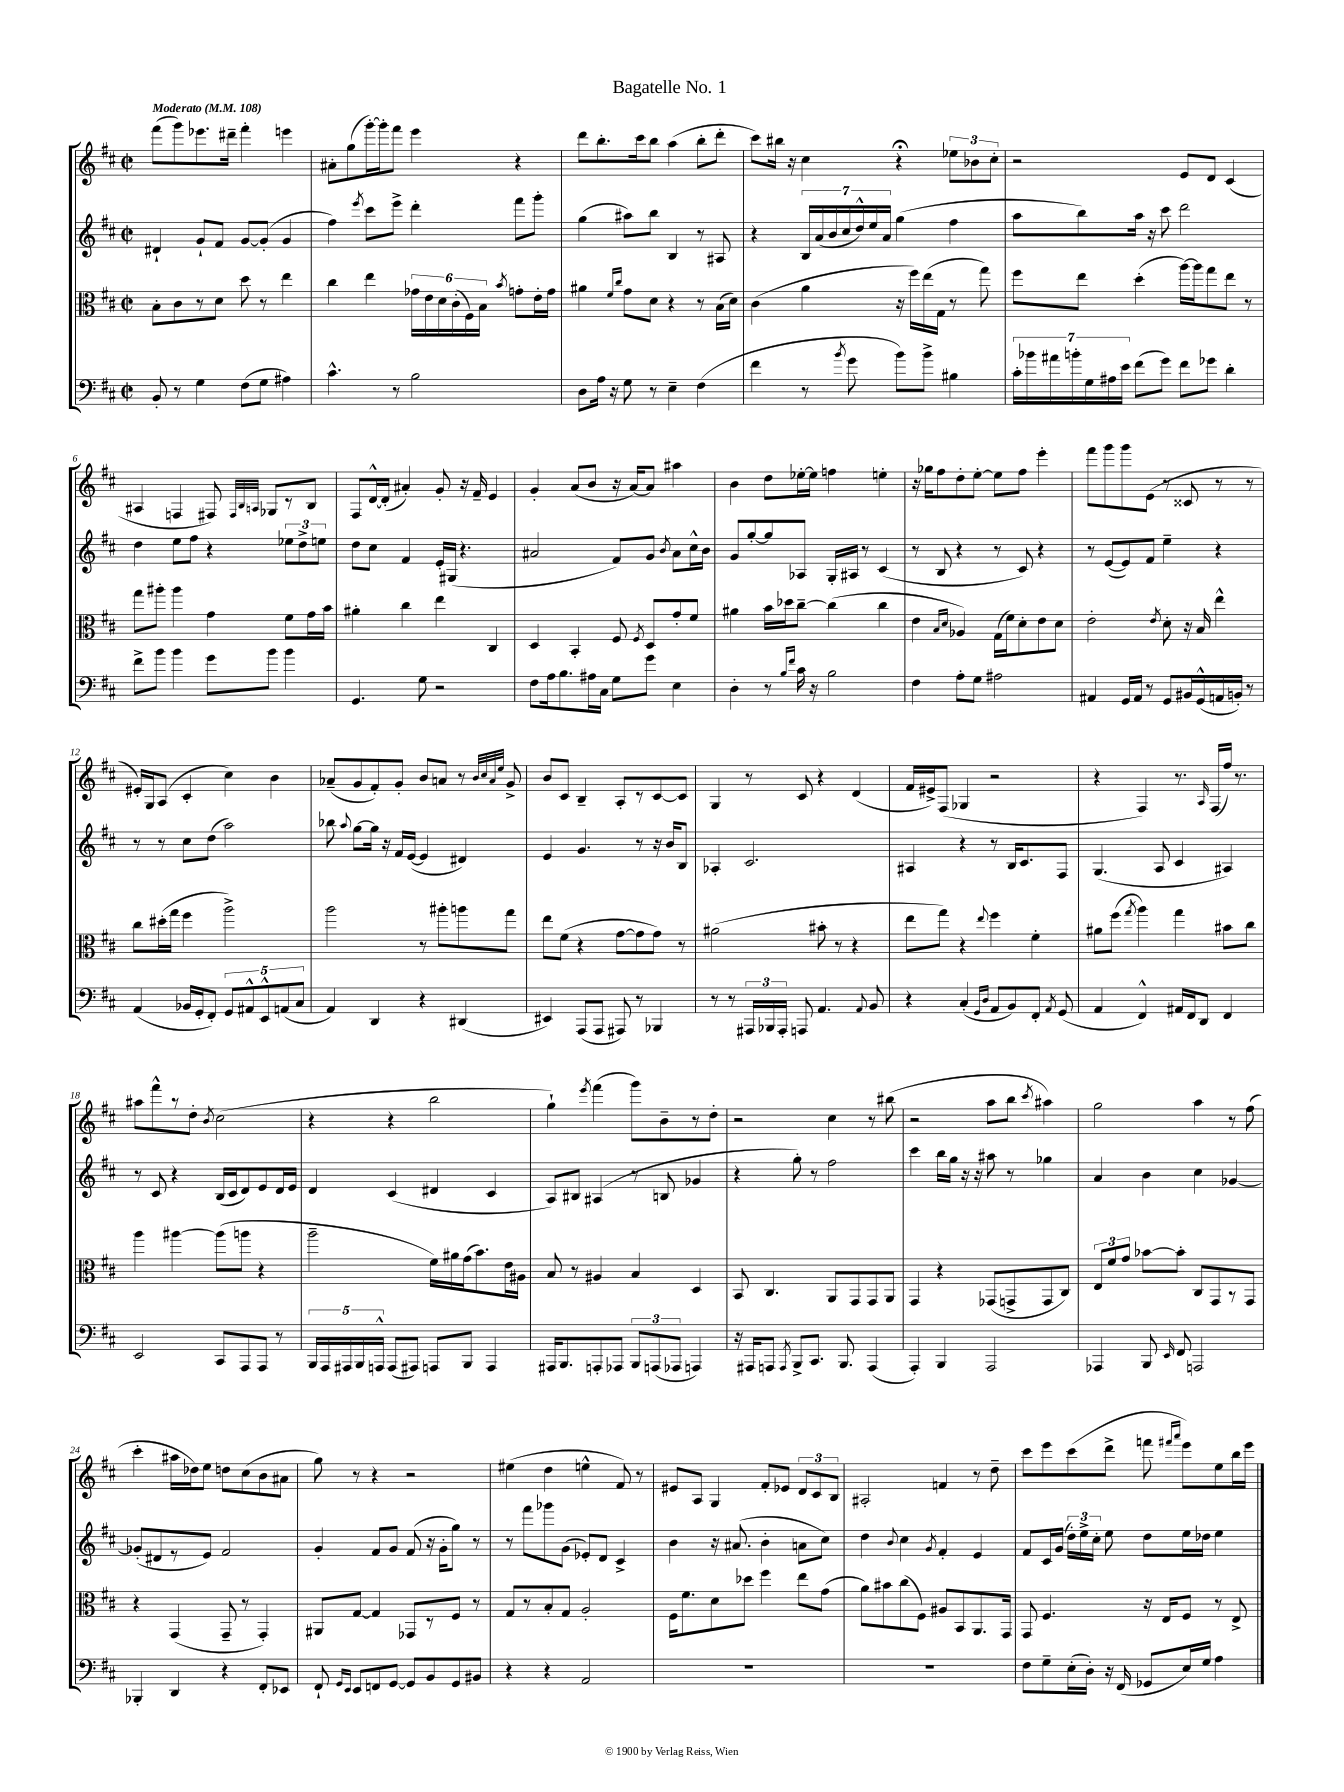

**kern	**kern	**kern	**kern
*part4	*part3	*part2	*part1
*staff4	*staff3	*staff2	*staff1
*clefF4	*clefC3	*clefG2	*clefG2
*k[f#c#]	*k[f#c#]	*k[f#c#]	*k[f#c#]
*M2/2	*M2/2	*M2/2	*M2/2
*met(c|)	*met(c|)	*met(c|)	*met(c|)
*MM108	*MM108	*MM108	*MM108
=1	=1	=1	=1
!	!	!	!LO:TX:a:B:t=Moderato
8BB'/	8B'\L	4d#X`/	(8fff#\L
8r	8c#\	.	8ggg\)
4G\	8r	8g`/L	8.eee-X\
.	8d\J	8f#/J	.
.	.	.	16ddd#X~\Jk
(8F#\L	8dd\	[8g/L	4fff#'\
8G\J	8r	(8g'/J]	.
4A#X\)	4ee\	4g/	4eeen\
=2	=2	=2	=2
4.c#^^\	4cc#\	4ff#\)	8a#X'\L
.	.	.	(8gg\
.	.	8qeee/	.
.	4ee\	8ccc#\L	[16ggg'\L)
.	.	.	16ggg'\J]
8r	.	8eee^\J	8fff#\J
2B\	24g-X\LL	4ddd'\	4eee\
.	24e\	.	.
.	24d\	.	.
.	(24c#'\	.	.
.	24F#\)	.	.
.	24B\JJ	.	.
.	8qb/	.	.
.	8gn'\L	8fff#\L	4r
.	16e'\L	8ggg'\J	.
.	16g\JJ	.	.
=3	=3	=3	=3
8D\L	4a#X\	(4gg\	8ddd\L
16A\Jk	.	.	8.bb'\
16r	.	.	.
.	16qqf#/LL	.	.
.	16qqcc#/JJ	.	.
8G\	8g\L	8aa#X\L)	.
.	.	.	16ccc#\k
8r	8d\J	8bb\J	8bb\J
4E~\	4r	4B/	(4aa\
(4F#\	8r	8r	8bb'\L
.	(16B\LL	8A#X/	8ddd'\J
.	16d\JJ)	.	.
=4	=4	=4	=4
4f#\	(4c#\	4r	8ccc#\L)
.	.	.	16bb#X\Jk
.	.	.	16r
8r	4a\	28B/LL	4cc#\
.	.	(28a/	.
.	.	28b/	.
.	.	28cc#/	.
8qb/	.	.	.
8g\	.	.	.
.	.	28dd^^/)	.
.	.	28ee/	.
.	.	28a/JJ	.
8b\L)	16r	(4gg\	4r;<
.	16ff#\LL)	.	.
8b^\J	(16ee\	.	.
.	16G\JJ	.	.
4B#X\	8r	4ff#\	12ee-X\L
.	.	.	12b-X\
.	8gg\)	.	.
.	.	.	12cc#'\J
=5	=5	=5	=5
28c#'\LL	8ff#\L	8aa\L	2r
28b-X\	.	.	.
28a#X\	.	.	.
28bn'\	.	.	.
.	8ee\J	8bb\)	.
28G\	.	.	.
28A#X\	.	.	.
28e\JJ	.	.	.
(8f#\L	(4dd'\	16aa\Jk	.
.	.	16r	.
8g\J)	.	8ccc#\	.
8f#\L	[16aa\LL)	2ddd\	8e/L
.	16aa\J]	.	.
8g-X\J	8gg\	.	8d/J
4d'\	8ee\J	.	(4c#/
.	8r	.	.
!!LO:LB:g=z
=6	=6	=6	=6
8f#^\L	8gg\L	4dd\	4A#X/
8b\J	8aa#X'\J	.	.
4b\	4aa#\	8ee\L	4Fn/
.	.	8ff#\J	.
8g\L	4g\	4r	8F#X/)
.	.	.	32qqF#/LLL
.	.	.	32qqB/
.	.	.	32qqAn/JJJ
8b\J	.	.	8G-X/L
4b\	8f#\L	12ee-X\L	8r
.	.	12dd^\	.
.	16g\L	.	8B/J
.	.	12een\J	.
.	16b\JJ	.	.
=7	=7	=7	=7
4.GG/	4a#X'\	8dd\L	8F#/L
.	.	8cc#\J	[16d^^/L
.	.	.	(16d'/JJ]
.	4cc#\	4f#/	4a#X'/)
8G\	.	.	.
2r	4ee\	16e'/LL	8g'/
.	.	(16G#X/JJ	.
.	.	4.r	16r
.	.	.	16f#~/
.	4C#/	.	4e/
=8	=8	=8	=8
8F#\L	4D/	2a#X/	4g'/
16A\k	.	.	.
8.B\	.	.	.
.	4BB'/	.	(8a/L
16A#X\L	.	.	8b/J
16C#\JJ	.	.	.
8G\L	8F#/	8f#/L)	16r
.	.	.	[16a/KL)
.	8qF#/	.	.
8g\J	8D/L	8g/J	8a/J]
.	.	8qb/	.
4E\	8g'/	8a#\L	4aa#X\
.	8f#/J	16cc#^^\L	.
.	.	16b\JJ	.
=9	=9	=9	=9
4D'\	4a#X\	8g/L	4b\
.	.	[8gg'/	.
8r	16b\LL	8gg/]	8dd\L
.	16dd-X\J	.	.
16qqB/LL	.	.	.
16qqf#/JJ	.	.	.
16c#\	[8cc#~\J	8A-X/J	[16ee-X'\L
16r	.	.	16ee-\JJ]
2B\	(4cc#\]	16G'/LL	4ffn\
.	.	16A#X/JJ	.
.	.	8r	.
.	4cc#\	(4c#/	4een'\
=10	=10	=10	=10
4F#\	4e\	8r	16r
.	.	.	16gg-X\KL
.	.	8B/	8ff#\
.	16qqB/LL	.	.
.	16qqd/JJ	.	.
8A'\L	4A-X/)	4r	8dd'\
8G\J	.	.	[8ee'\J
2A#X\	(16G\LL	8r	8ee\L]
.	16f#\J)	.	.
.	8d'\	8c#/)	8ff#\J
.	8e\	4r	4eee'\
.	8d\J	.	.
=11	=11	=11	=11
4AA#X/	2e'\	8r	8fff#\L
.	.	([8e/L	8ggg\
16GG/LL	.	8e/])	8ggg\
16AA#/JJ	.	.	.
8r	.	8f#/J	(8e\J
.	8qe/	.	.
8GG/L	8d'\	4ee~\	8r
16BB#X/L	16r	.	8c##X/
(16GG^^/	16B/	.	.
16AAn/	4ee^^\	4r	8r
16BBn'/JJ)	.	.	.
8r	.	.	8r
!!LO:LB:g=z
=12	=12	=12	=12
(4AA/	8cc#\L	8r	16e#X'/LL)
.	.	.	16G/J
.	(16dd#X'\L	8r	(8A/J
.	16gg\JJ	.	.
16BB-X/LL	4ff#\	8cc#\L	4c#'/
16GG'/J	.	.	.
8FF#'/J)	.	(8dd\J	.
10GG/L	2aa^\)	2aa\)	4cc#\)
10AA#X^^/	.	.	.
10EE^^/	.	.	.
.	.	.	4b\
(10AAn/	.	.	.
10C#/J	.	.	.
=13	=13	=13	=13
4AA/)	2aa\	8bb-X\	(8a-X~/L
.	.	8qqaa/	.
.	.	[8gg\L	8g/
4DD/	.	16gg\Jk]	8f#'/)
.	.	16r	.
.	.	16f#/LL	8g'/J
.	.	([16e/JJ	.
4r	8r	4e/]	8b/L
.	8aa#X'\L	.	8an/J
(4DD#X/	8aan\	4d#X/)	8r
.	.	.	32qqb/LLL
.	.	.	32qqcc#/
.	.	.	32qqa/
.	.	.	32qqee/JJJ
.	8gg\J	.	8g^/
=14	=14	=14	=14
4EE#X/)	8ee\L	4e/	8b/L
.	(8f#\J	.	8c#/J
(8AAA/L	4r	4.g/	4B~/
8AAA/J	.	.	.
8AAA#X/)	[8g\L	.	8A'/L
8r	8g\]	8r	8r
4BBB-X/	8g\J)	16r	[8c#/
.	.	16b/KL	.
.	8r	8B/J	8c#/J]
=15	=15	=15	=15
8r	(2a#X\	4A-X'/	4G/
8r	.	.	.
24AAA#X/LL	.	2.c#/	8r
24BBB-X/	.	.	.
24AAA#'/JJ	.	.	.
8AAAn/	.	.	8c#/
4.AA/	8b#X'\	.	4r
.	8r	.	.
.	4r	.	(4d/
8qqAA/	.	.	.
8BB/	.	.	.
=16	=16	=16	=16
4r	8ee\L	4A#X/	16f#/LL
.	.	.	16e#X^/J)
.	8gg\J)	.	(8F#/J
(4C#'/	4r	4r	4G-X/
16qqGG/LL	.	.	.
16qqD/JJ	8qqee/	.	.
8AA/L	4ff#\	8r	2r
8BB/)	.	16B/KL	.
.	.	8.c#/	.
8FF#'/J	4f#'\	.	.
8qAA/	.	.	.
(8GG/	.	8F#/J	.
=17	=17	=17	=17
4AA/	8a#X\L	(4.G/	4r
.	(8ff#\J	.	.
.	8qgg/	.	.
4FF#^^/)	4aa\)	.	4F#/)
.	.	8A/	.
16AA#X/LL	4gg\	4c#/	8.r
16FF#/J	.	.	.
8DD/J	.	.	.
.	.	.	16qqA/
.	.	.	(16F#/LL
4FF#/	8b#X\L	4A#X/)	16ff#/JJ)
.	.	.	8.r
.	8cc#\J	.	.
!!LO:LB:g=z
=18	=18	=18	=18
2EE/	4aa\	8r	8aa#X\L
.	.	8c#/	8fff#^^\
.	[4aa#X\	4r	8r
.	.	.	8dd'\J
.	.	.	8qb/
8CC#/L	(8aa#\L]	(16B/LL	(2cc#\
.	.	16c#/J	.
8AAA/	8aan\J	8d/)	.
8AAA/J	4r	8e/	.
8r	.	16d/L	.
.	.	16e/JJ	.
=19	=19	=19	=19
20BBB/LL	2aa~\	4d/	4r
20AAA/	.	.	.
20AAA#X/	.	.	.
20BBB/	.	.	.
20AAAn^^/JJ	.	.	.
(8AAA/L	.	(4c#/	4r
8AAA#X/J)	.	.	.
8AAAn/L	16f#\LL)	4d#X/	2bb\
.	16a#X\	.	.
8BBB/J	(16g\J	.	.
.	8.b\)	.	.
4AAA/	.	4c#/	.
.	16e\L	.	.
.	16A#X\JJ	.	.
=20	=20	=20	=20
16AAA#X/KL	8B/	8A/L)	4gg`\)
8.BBB/	.	.	.
.	8r	8B#X/J	.
.	.	.	8qeee/
8AAAn'/	4A#X/	(4A#X/	(4fff#\
8AAA-X/J	.	.	.
12BBB/L	4B/	8r	8ggg\L)
(12AAAn/	.	.	.
.	.	8Bn/	8b~\
12AAA-X/J	.	.	.
4AAAn/)	4D/	4g-X/	8r
.	.	.	8dd'\J
=21	=21	=21	=21
16r	8BB/	4r	2r
16AAA#X/KL	.	.	.
8AAAn/J	4.C#/	.	.
8qAAA/	.	.	.
8BBB^/L	.	8gg'\)	.
8.CC#/J	.	8r	.
.	8AA/L	2ff#\	4cc#\
8.BBB/	.	.	.
.	8GG/	.	.
(4AAA/	8GG/	.	8r
.	8AA/J	.	(8bb#X\
=22	=22	=22	=22
4AAA'/)	4GG/	4ccc#\	2r
4BBB/	4r	16bb\LL	.
.	.	16gg\JJ	.
.	.	16r	.
.	.	16r	.
2AAA/	(8GG-X/L	8aa#X\	8aa\L
.	8GGn^/	8r	8bb\J
.	.	.	8qccc#/
.	8GG/	4gg-X\	4aa#X\)
.	8C#/J)	.	.
=23	=23	=23	=23
4AAA-X/	12E/L	4a/	2gg\
.	12f#/	.	.
.	12g/J	.	.
8BBB/	[8b-X\L	4b\	.
16qqEE/	.	.	.
8FF#/	8b-'\J]	.	.
2AAAn/	8C#/L	4cc#\	4aa\
.	8GG/	.	.
.	8r	[4g-X/	8r
.	8GG/J	.	(8ff#\
!!LO:LB:g=z
=24	=24	=24	=24
4BBB-X'/	4r	(8g-X'/L]	4ccc#'\
.	.	8d#X/	.
4DD/	(4GG/	8r	16aa#X\LL
.	.	.	16dd-X\J)
.	.	8e/J)	8ee\J
4r	8GG~/	2f#/	8ddn\L
.	8r	.	(8cc#\
8FF#'/L	4GG'/)	.	8b\
8EE-X/J	.	.	8a#X\J
=25	=25	=25	=25
8FF#`/	8AA#X/L	4g'/	8gg\)
16qqGG/LL	.	.	.
16qqEE/JJ	.	.	.
8EE/L	[8G/J	.	8r
8FFn/	4G/]	8f#/L	4r
[8GG/J	.	8g/J	.
8GG/L]	8GG-X/L	(8f#/	2r
8BB/	8r	16r	.
.	.	16g'\KL	.
8GG/	8F#/J	8gg\J)	.
8BB#X/J	8r	8r	.
=26	=26	=26	=26
4r	8G/L	8r	(4ee#X\
.	8r	8fff#\L	.
4r	8B'/	8ggg-X\	4dd\
.	8G/J	(8g\J	.
2AA/	2A'/	8e-X'/L)	4een^^\
.	.	8d/J	.
.	.	4c#^/	8f#/)
.	.	.	8r
=27	=27	=27	=27
1r	16F#\KL	4b\	8e#X/L
.	8.f#\	.	.
.	.	.	8A/J
.	8d\	16r	4G/
.	.	(8.a#X/	.
.	8dd-X\J	.	.
.	4ff#\	4b'\	8f#'/L
.	.	.	8e-X/J
.	8ee\L	8an\L	12d/L
.	.	.	12c#/
.	(8g\J	8cc#\J)	.
.	.	.	12B/J
=28	=28	=28	=28
1r	8a\L)	4dd\	2A#X'/
.	8b#X\	.	.
.	.	8qqb/	.
.	(8cc#\	4cc#\	.
.	8F#\J)	.	.
.	.	8qg/	.
.	8A#X/L	4f#'/	4fn/
.	8BB/	.	.
.	8.AA/	4e/	8r
.	.	.	8dd~\
.	16GG/Jk	.	.
=29	=29	=29	=29
8F#\L	8GG/	8f#/L	8ccc#\L
8G~\	4.F#/	16c#/L	8eee\
.	.	(16g/JJ	.
(16E'\L	.	24dd'\LL)	(8ccc#\
.	.	24ee^\	.
16D'\JJ)	.	.	.
.	.	24cc#'\JJ	.
16r	.	8ee\	8ddd^\J
(16FF#/	.	.	.
8GG-X/L	16r	8dd\L	8fffn\
.	16E/KL	.	.
.	.	.	16qqfff#X/LL
.	.	.	16qqaaa/JJ
16E/L)	8F#/J	16ee\L	8eee\L)
16G/JJ	.	16dd-X\JJ	.
4A\	8r	4ee\	8ee\
.	8E^/	.	16bb\L
.	.	.	16eee\JJ
==	==	==	==
*-	*-	*-	*-
